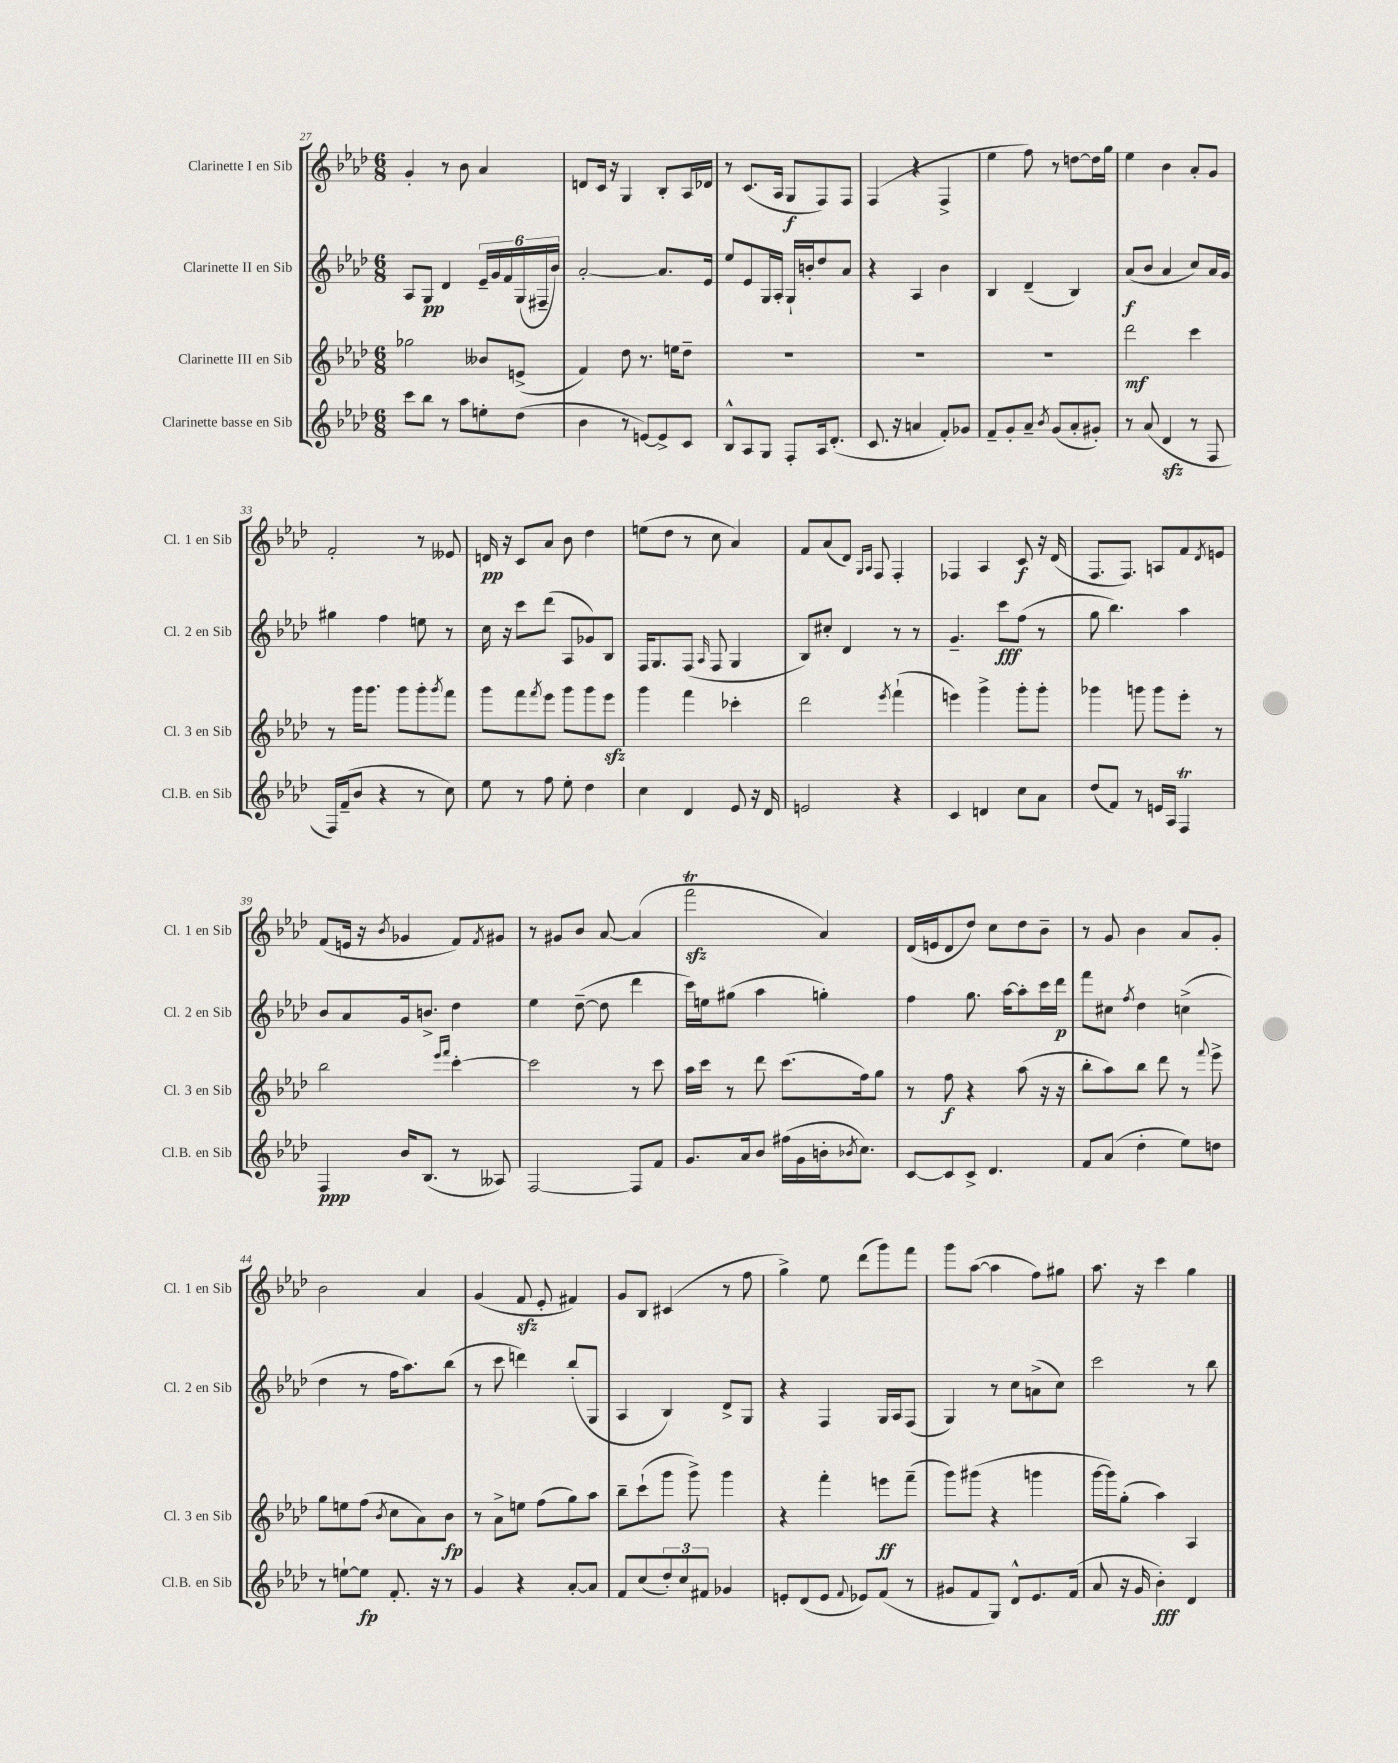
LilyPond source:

<<
\new StaffGroup <<
\new Staff = "s0" \with { instrumentName = "Clarinette I en Sib" shortInstrumentName = "Cl. 1 en Sib" } {
    \clef treble \key aes \major \numericTimeSignature \time 6/8
    g'4-. r8 bes'8 aes'4 |
    d'8 c'16 r16 g4 bes8-. aes16 des'16 |
    r8 c'8.( aes16 g8\f f8) f8 |
    f4( r4 f4-> |
    ees''4 f''8) r8 d''8~ d''16 g''16 |
    ees''4 bes'4 aes'8-. g'8 |
    f'2-. r8 eeses'8 |
    d'16\pp r16 c'8 aes'8 bes'8 des''4 |
    e''8( des''8 r8 c''8 aes'4) |
    f'8 aes'8( des'8) \grace { g16 aes16 } f8 f4-. |
    fes4 aes4 c'8\f r16 des'16( |
    f8. f8.) a8 f'8 \acciaccatura { des'8 } e'8 |
    f'8( e'16 r16 \acciaccatura { bes'8 } ges'4 f'8) \acciaccatura { f'8 } gis'8 |
    r8 gis'8 bes'8 aes'8~ aes'4( |
    f'''2\trill\sfz aes'4) |
    des'16( e'16 des'8 des''8) c''8 des''8 bes'8-- |
    r8 g'8 bes'4 aes'8 g'8-. |
    bes'2 aes'4 |
    g'4( f'8\sfz ees'8-. fis'4) |
    g'8 bes8 cis'4( r8 f''8 |
    g''4->) ees''8 des'''8( g'''8) f'''8 |
    g'''8 aes''8~( aes''4 f''8) gis''8 |
    aes''8. r16 c'''4 g''4 \bar "|." |
}
\new Staff = "s1" \with { instrumentName = "Clarinette II en Sib" shortInstrumentName = "Cl. 2 en Sib" } {
    \clef treble \key aes \major \numericTimeSignature \time 6/8
    aes8 g8\pp des'4 \tuplet 6/4 { ees'16-- g'16 f'16 g16( fis16-- bes'16) } |
    aes'2~-. aes'8. ees'16 |
    ees''8 ees'8 g16 aes16-. g16-! b'16-. des''8 aes'8 |
    r4 aes4 bes'4 |
    bes4 des'4--( bes4) |
    aes'8\f( bes'8 aes'4 c''8) aes'16 g'16 |
    gis''4 f''4 e''8 r8 |
    c''16 r16 c'''8 des'''8( aes8 ges'8) bes8 |
    f16 g8. f8( \grace { aes16 } f8 g4 |
    bes8) cis''8-. des'4 r8 r8 |
    g'4.-- c'''8\fff f''8( r8 |
    g''8 bes''4.) aes''4 |
    bes'8 aes'8 g'16 b'8.-> des''4 |
    ees''4 des''8~--( des''8 des'''4 |
    c'''16) e''16 gis''8( aes''4 g''4-.) |
    f''4 g''8. aes''16~ aes''8-. c'''16 des'''16\p |
    f'''8 cis''8 \acciaccatura { f''8 } des''4 c''4->( |
    des''4 r8 f''16 aes''8.) bes''8( |
    r8 c'''8 d'''4) bes''8-.( g8 |
    aes4 bes4) des'8-> g8 |
    r4 f4 g16 aes16 f8( |
    g4) r8 c''8 a'8->( c''8) |
    c'''2 r8 bes''8 \bar "|." |
}
\new Staff = "s2" \with { instrumentName = "Clarinette III en Sib" shortInstrumentName = "Cl. 3 en Sib" } {
    \clef treble \key aes \major \numericTimeSignature \time 6/8
    ges''2 beses'8 e'8->( |
    f'4) des''8 r8. e''16 des''8-- |
    R2. |
    R2. |
    R2. |
    des'''2\mf c'''4 |
    r8 g'''16 g'''8. g'''8 g'''8-. \acciaccatura { g'''8 } f'''8 |
    g'''8 f'''8 \acciaccatura { f'''8 } ees'''8 g'''8 g'''8 ees'''8\sfz |
    g'''4 f'''4 ces'''4-. |
    des'''2 \acciaccatura { ees'''8 } f'''4-!( |
    e'''4) g'''4-> g'''8-. g'''8-. |
    ges'''4 g'''8 g'''8 ees'''8-. r8 |
    bes''2 \grace { ees'''16 f'''16 } c'''4~-. |
    c'''2 r8 c'''8 |
    aes''16 c'''16 r8 des'''8 c'''8.( f''16) g''8 |
    r8 f''8\f r4 aes''8( r16 r16 |
    bes''8-. aes''8) bes''8 des'''8 r8 \appoggiatura { f'''8 } ees'''8-> |
    g''8 e''8 f''8( \acciaccatura { bes'8 } c''8 aes'8) bes'8\fp |
    r8 aes'8-> e''8 f''8( g''8) aes''8 |
    bes''8-- c'''8-!( g'''8 g'''8->) g'''4 |
    r4 f'''4-. e'''8\ff f'''8--( |
    g'''8) gis'''8( r4 g'''4 |
    g'''16~ g'''16) g''8-.( aes''4) aes4 \bar "|." |
}
\new Staff = "s3" \with { instrumentName = "Clarinette basse en Sib" shortInstrumentName = "Cl.B. en Sib" } {
    \clef treble \key aes \major \numericTimeSignature \time 6/8
    c'''8 bes''8 r8 aes''8 e''8-. des''8( |
    bes'4 r8 e'8~) e'8-> c'8 |
    bes8-^ aes8 g8 f8-. aes16 des'8.-.( |
    c'8. r16 a'4 f'8-.) ges'8 |
    f'8-- g'8-. aes'8-- \acciaccatura { bes'8 } g'8( aes'8-. gis'8-.) |
    r8 aes'8( des'4\sfz r8 f8 |
    f16) f'16--( bes'8 r4 r8 c''8) |
    ees''8 r8 f''8 ees''8-. des''4 |
    c''4 des'4 ees'8 r16 des'16 |
    e'2 r4 |
    c'4 d'4 c''8 aes'8 |
    des''8( f'8) r8 e'16 aes16 f4\trill |
    f4\ppp bes'16 bes8.( r8 aeses8) |
    f2~ f8 f'8 |
    g'8. aes'16 bes'8 fis''16( g'16 b'16-. \acciaccatura { bes'8 } c''8.) |
    c'8~ c'8 c'8-> des'4. |
    f'8 aes'8( des''4-. ees''8) d''8 |
    r8 e''8~-! e''8\fp f'8.-. r16 r8 |
    g'4 r4 aes'8~-. aes'8 |
    f'8 c''8( \tuplet 3/2 { des''8-.) c''8 fis'8 } ges'4 |
    e'8-. des'8( e'8 \appoggiatura { f'8 } ees'8) f'8( r8 |
    gis'8 f'8 g8) des'8-^ ees'8. f'16( |
    aes'8 r16 g'16 bes'4-.\fff) des'4 \bar "|." |
}
>>
>>
\layout { \context { \Score currentBarNumber = #27 } }
